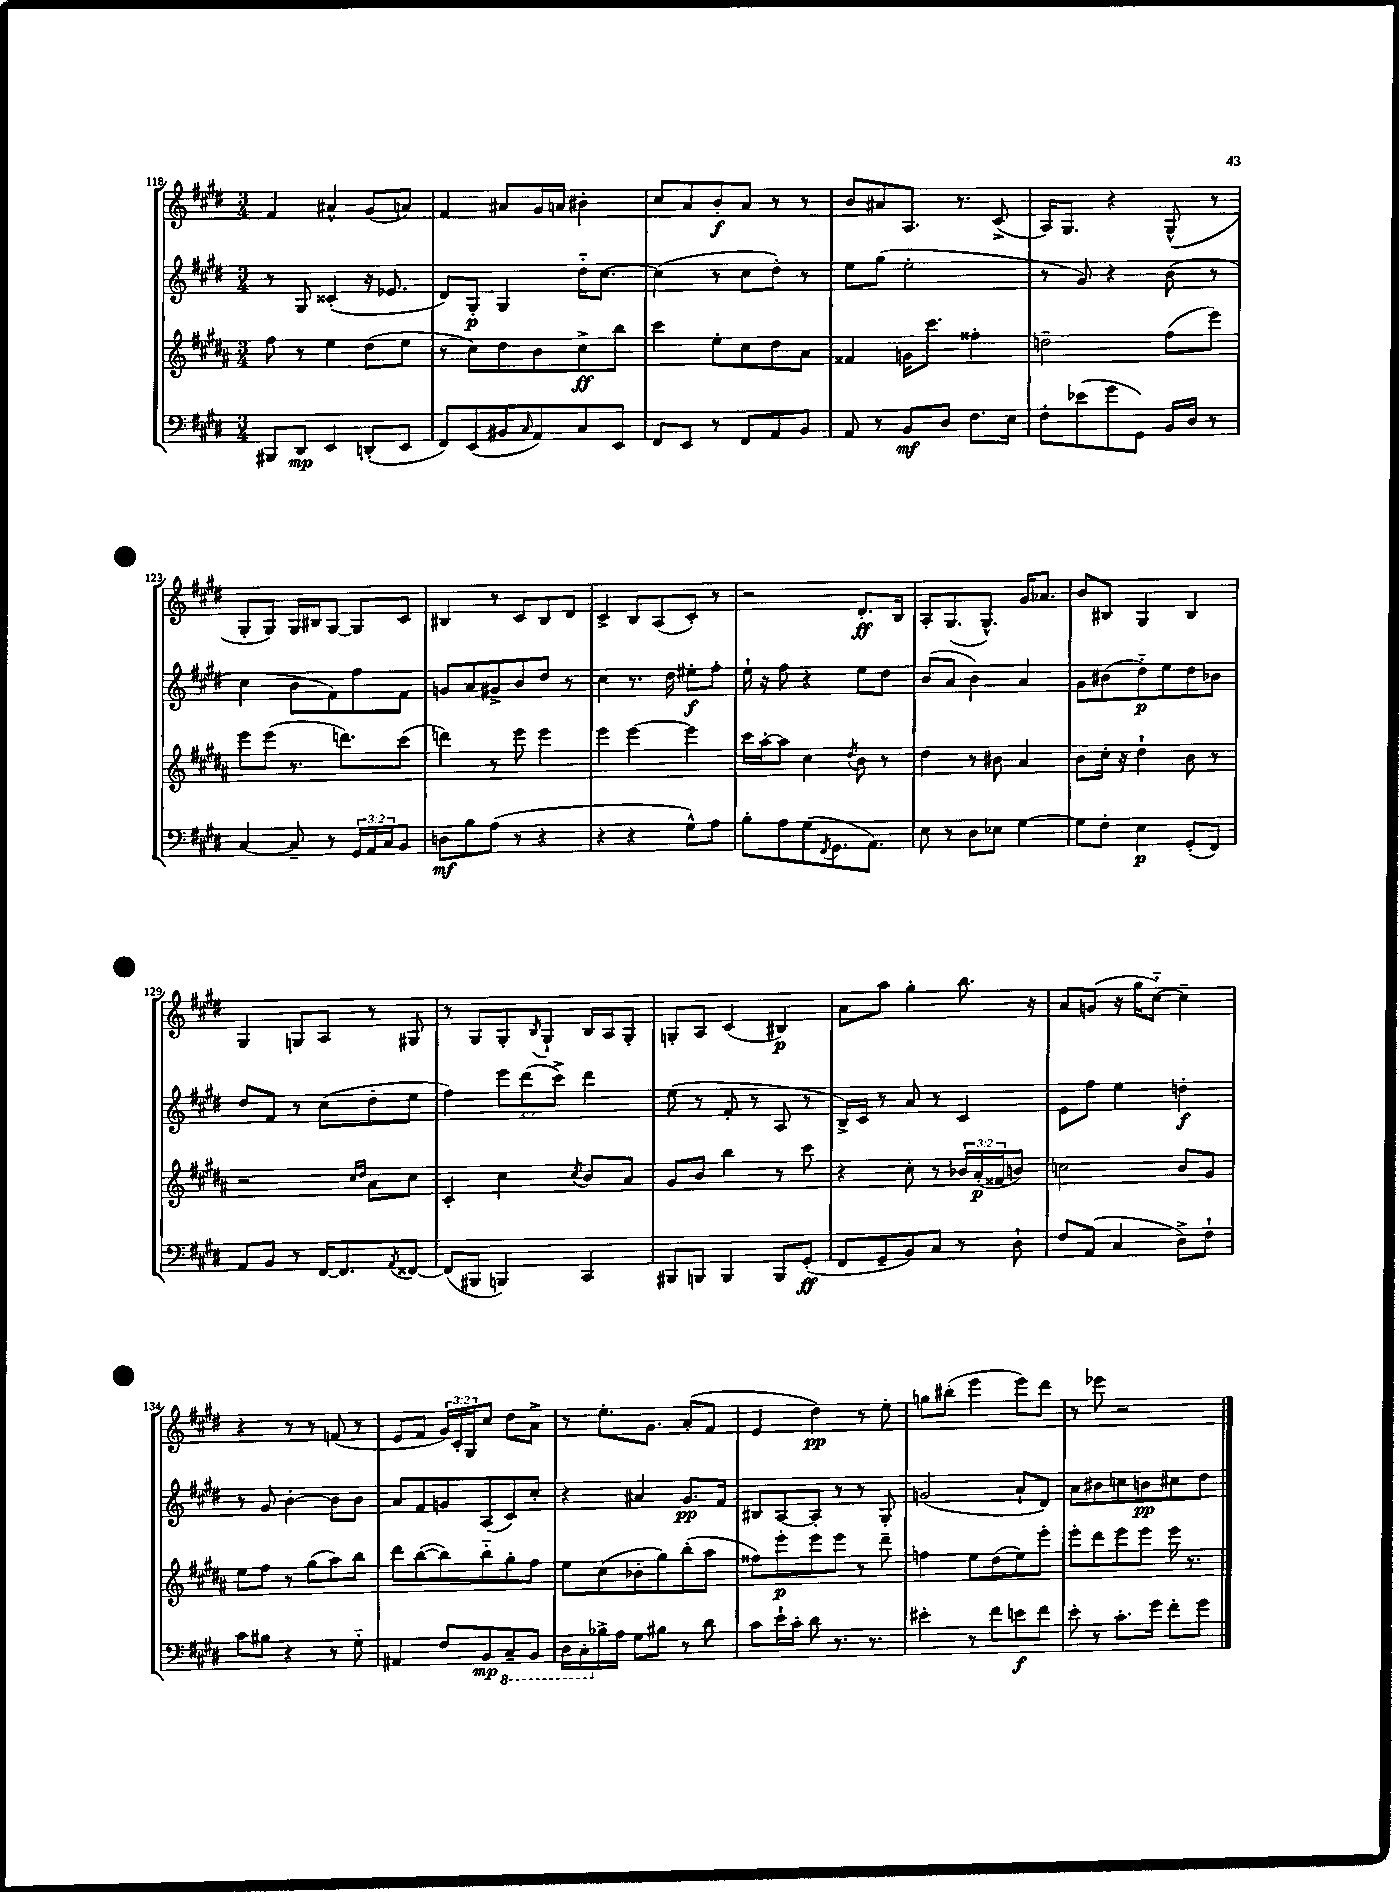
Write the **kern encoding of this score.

**kern	**dynam	**kern	**dynam	**kern	**dynam	**kern	**dynam
*part4	*part4	*part3	*part3	*part2	*part2	*part1	*part1
*staff4	*staff4	*staff3	*staff3	*staff2	*staff2	*staff1	*staff1
*clefF4	*	*clefG2	*	*clefG2	*	*clefG2	*
*k[f#c#g#d#]	*	*k[f#c#g#d#a#]	*	*k[f#c#g#d#]	*	*k[f#c#g#d#]	*
*M3/4	*	*M3/4	*	*M3/4	*	*M3/4	*
=118	=118	=118	=118	=118	=118	=118	=118
8BBB#X/L	.	8ff#\	.	8r	.	4f#/	.
8DD#/J	mp	8r	.	8G#/	.	.	.
4EE/	.	4ee\	.	(4c##X'/	.	4a#X^^/	.
(8DDn'/L	.	(8dd#\L	.	16r	.	(8g#/L	.
.	.	.	.	8.e-X/	.	.	.
8EE/J	.	8ee\J	.	.	.	8an/J)	.
=119	=119	=119	=119	=119	=119	=119	=119
8FF#/L)	.	8r	.	8d#/L)	.	4f#/	.
(8EE/	.	8cc#\L)	.	8G#'/J	p	.	.
8BB#X/	.	8dd#\	.	4G#/	.	8a#X/L	.
16qqC#/	.	.	.	.	.	.	.
8AA/)	.	8b\	.	.	.	16g#/L	.
.	.	.	.	.	.	16an/JJ	.
8C#/	.	8cc#^\	ff	16dd#\KL	.	4b#X'\	.
.	.	.	.	[8.cc#\J	.	.	.
8EE/J	.	8bb\J	.	.	.	.	.
=120	=120	=120	=120	=120	=120	=120	=120
8FF#/L	.	4ccc#\	.	(4cc#\]	.	8cc#/L	.
8EE/J	.	.	.	.	.	8a/	.
8r	.	8ee'\L	.	8r	.	8b'/	f
8FF#/L	.	8cc#\	.	8cc#\L	.	8a/J	.
8AA/	.	8dd#\	.	8dd#'\J)	.	8r	.
8BB/J	.	8a#\J	.	8r	.	8r	.
=121	=121	=121	=121	=121	=121	=121	=121
8AA/	.	4f##X/	.	8ee\L	.	8b/L	.
8r	.	.	.	(8gg#\J	.	8a#X/	.
8BB/L	mf	16gn\KL	.	2ee'\	.	8.A/J	.
.	.	8.ccc#\J	.	.	.	.	.
8D#/J	.	.	.	.	.	.	.
.	.	.	.	.	.	8.r	.
8.F#\L	.	4ff##X'\	.	.	.	.	.
.	.	.	.	.	.	(8c#^/	.
16E\Jk	.	.	.	.	.	.	.
=122	=122	=122	=122	=122	=122	=122	=122
8F#'\L	.	2ddn~\	.	8r	.	16A/KL)	.
.	.	.	.	.	.	8.G#/J	.
(8e-X\	.	.	.	8g#/)	.	.	.
8g#\	.	.	.	4r	.	4r	.
8GG#\J)	.	.	.	.	.	.	.
16BB/LL	.	(8ff#\L	.	(8b\	.	(8G#^^/	.
16D#/JJ	.	.	.	.	.	.	.
8r	.	8eee\J)	.	8r	.	8r	.
!!LO:LB:g=z
=123	=123	=123	=123	=123	=123	=123	=123
[4C#/	.	8eee\L	.	4cc#\	.	8G#'/L	.
.	.	(8eee\J	.	.	.	8G#/J)	.
8C#~/]	.	8.r	.	8b\L	.	16G#/LL	.
.	.	.	.	.	.	16B#X/J	.
8r	.	.	.	8f#\)	.	[8G#/J	.
.	.	8.dddn\L)	.	.	.	.	.
24GG#/LL	.	.	.	8ff#\	.	8G#/L]	.
24AA/	.	.	.	.	.	.	.
24C#/J	.	.	.	.	.	.	.
8BB/J	.	(8ccc#\J	.	8f#\J	.	8c#/J	.
=124	=124	=124	=124	=124	=124	=124	=124
8Dn\L	mf	4dddn\)	.	8gn/L	.	4B#X/	.
8B\	.	.	.	8a/	.	.	.
(8A\J	.	8r	.	8g#X^/	.	8r	.
8r	.	8eee\	.	8b/	.	8c#/L	.
4r	.	4eee\	.	8dd#/J	.	8B#/	.
.	.	.	.	8r	.	8d#/J	.
=125	=125	=125	=125	=125	=125	=125	=125
4r	.	4eee\	.	4cc#\	.	4c#^/	.
4r	.	[4eee\	.	8.r	.	8B/L	.
.	.	.	.	.	.	(8A/	.
.	.	.	.	16dd#\	.	.	.
8G#^^\L)	.	4eee\]	.	8ee#X'\L	f	8c#'/J)	.
8A\J	.	.	.	8ff#'\J	.	8r	.
=126	=126	=126	=126	=126	=126	=126	=126
8B'\L	.	16ccc#\LL	.	16ee`\	.	2r	.
.	.	[16aa#'\J	.	16r	.	.	.
8A\	.	8aa#\J]	.	8ff#\	.	.	.
(8G#\	.	4cc#\	.	4r	.	.	.
8qFF#/	.	.	.	.	.	.	.
8.GG#\	.	.	.	.	.	.	.
.	.	8qdd#/	.	.	.	.	.
.	.	8b\	.	8ee\L	.	8.d#'/L	ff
8.AA\J)	.	.	.	.	.	.	.
.	.	8r	.	8dd#\J	.	.	.
.	.	.	.	.	.	16B/Jk	.
=127	=127	=127	=127	=127	=127	=127	=127
8E\	.	4dd#\	.	(8b/L	.	8A'/L	.
8r	.	.	.	8a/J	.	(8.G#/	.
8D#\L	.	8r	.	4b\)	.	.	.
.	.	.	.	.	.	8.G#^^/J)	.
8E-X\J	.	8b#X\	.	.	.	.	.
[4G#\	.	4a#/	.	4a/	.	16g#/KL	.
.	.	.	.	.	.	8.a-X/J	.
=128	=128	=128	=128	=128	=128	=128	=128
8G#\L]	.	8b\L	.	8g#\L	.	8b/L	.
8F#'\J	.	16cc#'\Jk	.	(8b#X\	.	8B#X/J	.
.	.	16r	.	.	.	.	.
4E\	p	4dd#`\	.	8dd#\)	p	4G#/	.
.	.	.	.	8ee\	.	.	.
(8GG#'/L	.	8b\	.	8dd#\	.	4B#/	.
8FF#/J)	.	8r	.	8b-X\J	.	.	.
!!LO:LB:g=z
=129	=129	=129	=129	=129	=129	=129	=129
8AA/L	.	2r	.	8dd#/L	.	4G#/	.
8BB/J	.	.	.	8f#/J	.	.	.
8r	.	.	.	8r	.	8Gn/L	.
[16FF#/KL	.	.	.	(8cc#\L	.	8A/J	.
8.FF#/]	.	.	.	.	.	.	.
.	.	16qqcc#/LL	.	.	.	.	.
.	.	16qqdd#/JJ	.	.	.	.	.
.	.	8a#\L	.	8dd#'\	.	8r	.
8qAA/	.	.	.	.	.	.	.
[8FF##X/J	.	8cc#\J	.	8ee\J	.	8G#X/	.
=130	=130	=130	=130	=130	=130	=130	=130
(8FF##/L]	.	4c#'/	.	4ff#\)	.	8r	.
8BBB#X/J	.	.	.	.	.	8G#/L	.
4BBBn/)	.	4cc#\	.	12eee\L	.	8G#'/	.
.	.	.	.	(12ddd#\	.	.	.
.	.	.	.	.	.	8qB/	.
.	.	.	.	.	.	8G#`/J	.
.	.	.	.	12ccc#^\J)	.	.	.
.	.	8qcc#/	.	.	.	.	.
4CC#/	.	8b/L	.	4ddd#\	.	16B/LL	.
.	.	.	.	.	.	16A/J	.
.	.	8a#/J	.	.	.	8G#'/J	.
=131	=131	=131	=131	=131	=131	=131	=131
8BBB#X/L	.	8g#/L	.	(8ee\	.	8Gn'/L	.
8BBBn/J	.	8b/J	.	8r	.	8A/J	.
4BBB/	.	4bb\	.	8f#'/	.	(4c#/	.
.	.	.	.	8r	.	.	.
8BBB/L	.	8r	.	8A/	.	4B#X/)	p
(8GG#'/J	ff	8ccc#\	.	8r	.	.	.
=132	=132	=132	=132	=132	=132	=132	=132
8FF#/L	.	4r	.	16B^/LL)	.	8a\L	.
.	.	.	.	16c#/JJ	.	.	.
8GG#~/	.	.	.	8r	.	8aa\J	.
8BB/)	.	8cc#'\	.	8a/	.	4gg#'\	.
8C#/J	.	8r	.	8r	.	.	.
8r	.	24b-X/LL	.	4c#/	.	8.bb\	.
.	.	(24a#'/	p	.	.	.	.
.	.	24f##X/J	.	.	.	.	.
8D#`\	.	8bn/J)	.	.	.	.	.
.	.	.	.	.	.	16r	.
=133	=133	=133	=133	=133	=133	=133	=133
8F#/L	.	2ccn\	.	8e\L	.	8a/L	.
(8AA/J	.	.	.	8ff#\J	.	(8gn/J	.
4C#/	.	.	.	4ee\	.	16r	.
.	.	.	.	.	.	16gg#\KL	.
.	.	.	.	.	.	[8cc#\J)	.
8D#^\L)	.	8b/L	.	4ddn'\	f	4cc#~\]	.
8F#`\J	.	8g#/J	.	.	.	.	.
!!LO:LB:g=z
=134	=134	=134	=134	=134	=134	=134	=134
8c#\L	.	8ee\L	.	8r	.	4r	.
8B#X\J	.	8ff#\J	.	8g#/	.	.	.
4r	.	8r	.	[4b'\	.	8r	.
.	.	(8gg#\L	.	.	.	8r	.
8r	.	8aa#\)	.	8b\L]	.	(8fn/	.
8G#\	.	8bb\J	.	8b\J	.	8r	.
=135	=135	=135	=135	=135	=135	=135	=135
4AA#X/	.	8ddd#\L	.	8a/L	.	8e/L	.
.	.	([8bb\	.	8f#/	.	8f#/J	.
8F#/L	.	8bb\])	.	8gn/	.	24g#/LL)	.
.	.	.	.	.	.	24c#'/	.
.	.	.	.	.	.	24G#/J	.
8BB/	mp	8bb\	.	(8A/	.	8cc#/J	.
*8ba	*	*	*	*	*	*	*
8CC#~/	.	8gg#'\	.	8c#/)	.	8dd#\L	.
8BBB/J	.	8ff#\J	.	8cc#'/J	.	8a^\J	.
=136	=136	=136	=136	=136	=136	=136	=136
16DD#\LL	.	8ee\L	.	4r	.	8r	.
16CC#'\	.	.	.	.	.	.	.
*X8ba	*	*	*	*	*	*	*
16B-X^\	.	(8cc#\	.	.	.	8.ee'\L	.
16A\JJ	.	.	.	.	.	.	.
8G#\L	.	8b-X'\	.	4a#X/	.	.	.
.	.	.	.	.	.	8.g#\J	.
8B#X\J	.	8gg#\)	.	.	.	.	.
8r	.	(8bb'\	.	8.g#/L	pp	(8a'/L	.
8d#\	.	8aa#\J	.	.	.	8f#/J	.
.	.	.	.	16f#/Jk	.	.	.
=137	=137	=137	=137	=137	=137	=137	=137
8c#\L	.	8ff##X\L)	.	8B#X/L	.	4e/	.
16e`\L	.	8eee'\	p	[8A/	.	.	.
16c#'\JJ	.	.	.	.	.	.	.
8d#\	.	8eee\	.	8A'/J]	.	4dd#\)	pp
8.r	.	8eee\J	.	8r	.	.	.
.	.	8r	.	8r	.	8r	.
8.r	.	.	.	.	.	.	.
.	.	8ddd#~\	.	8G#'/	.	8ee'\	.
=138	=138	=138	=138	=138	=138	=138	=138
4e#X'\	.	4ffn\	.	(2gn/	.	8ggn\L	.
.	.	.	.	.	.	(8bb#X'\J	.
8r	.	8ee\L	.	.	.	4eee\	.
8f#\L	.	(8dd#\	.	.	.	.	.
8en\	f	8ee\)	.	8a`/L	.	8eee\L)	.
8f#\J	.	8eee'\J	.	8d#/J)	.	8ddd#\J	.
=139	=139	=139	=139	=139	=139	=139	=139
8e'\	.	8eee'\L	.	8a\L	.	8r	.
8r	.	8ddd#\	.	8b#X\	.	8eee-X\	.
8.c#'\L	.	8eee\	.	8ccn\	.	2r	.
.	.	8eee\J	.	8bn\	pp	.	.
16g#\Jk	.	.	.	.	.	.	.
8f#'\L	.	16eee\	.	8cc#X\	.	.	.
.	.	8.r	.	.	.	.	.
8g#\J	.	.	.	8dd#\J	.	.	.
==	==	==	==	==	==	==	==
*-	*-	*-	*-	*-	*-	*-	*-
